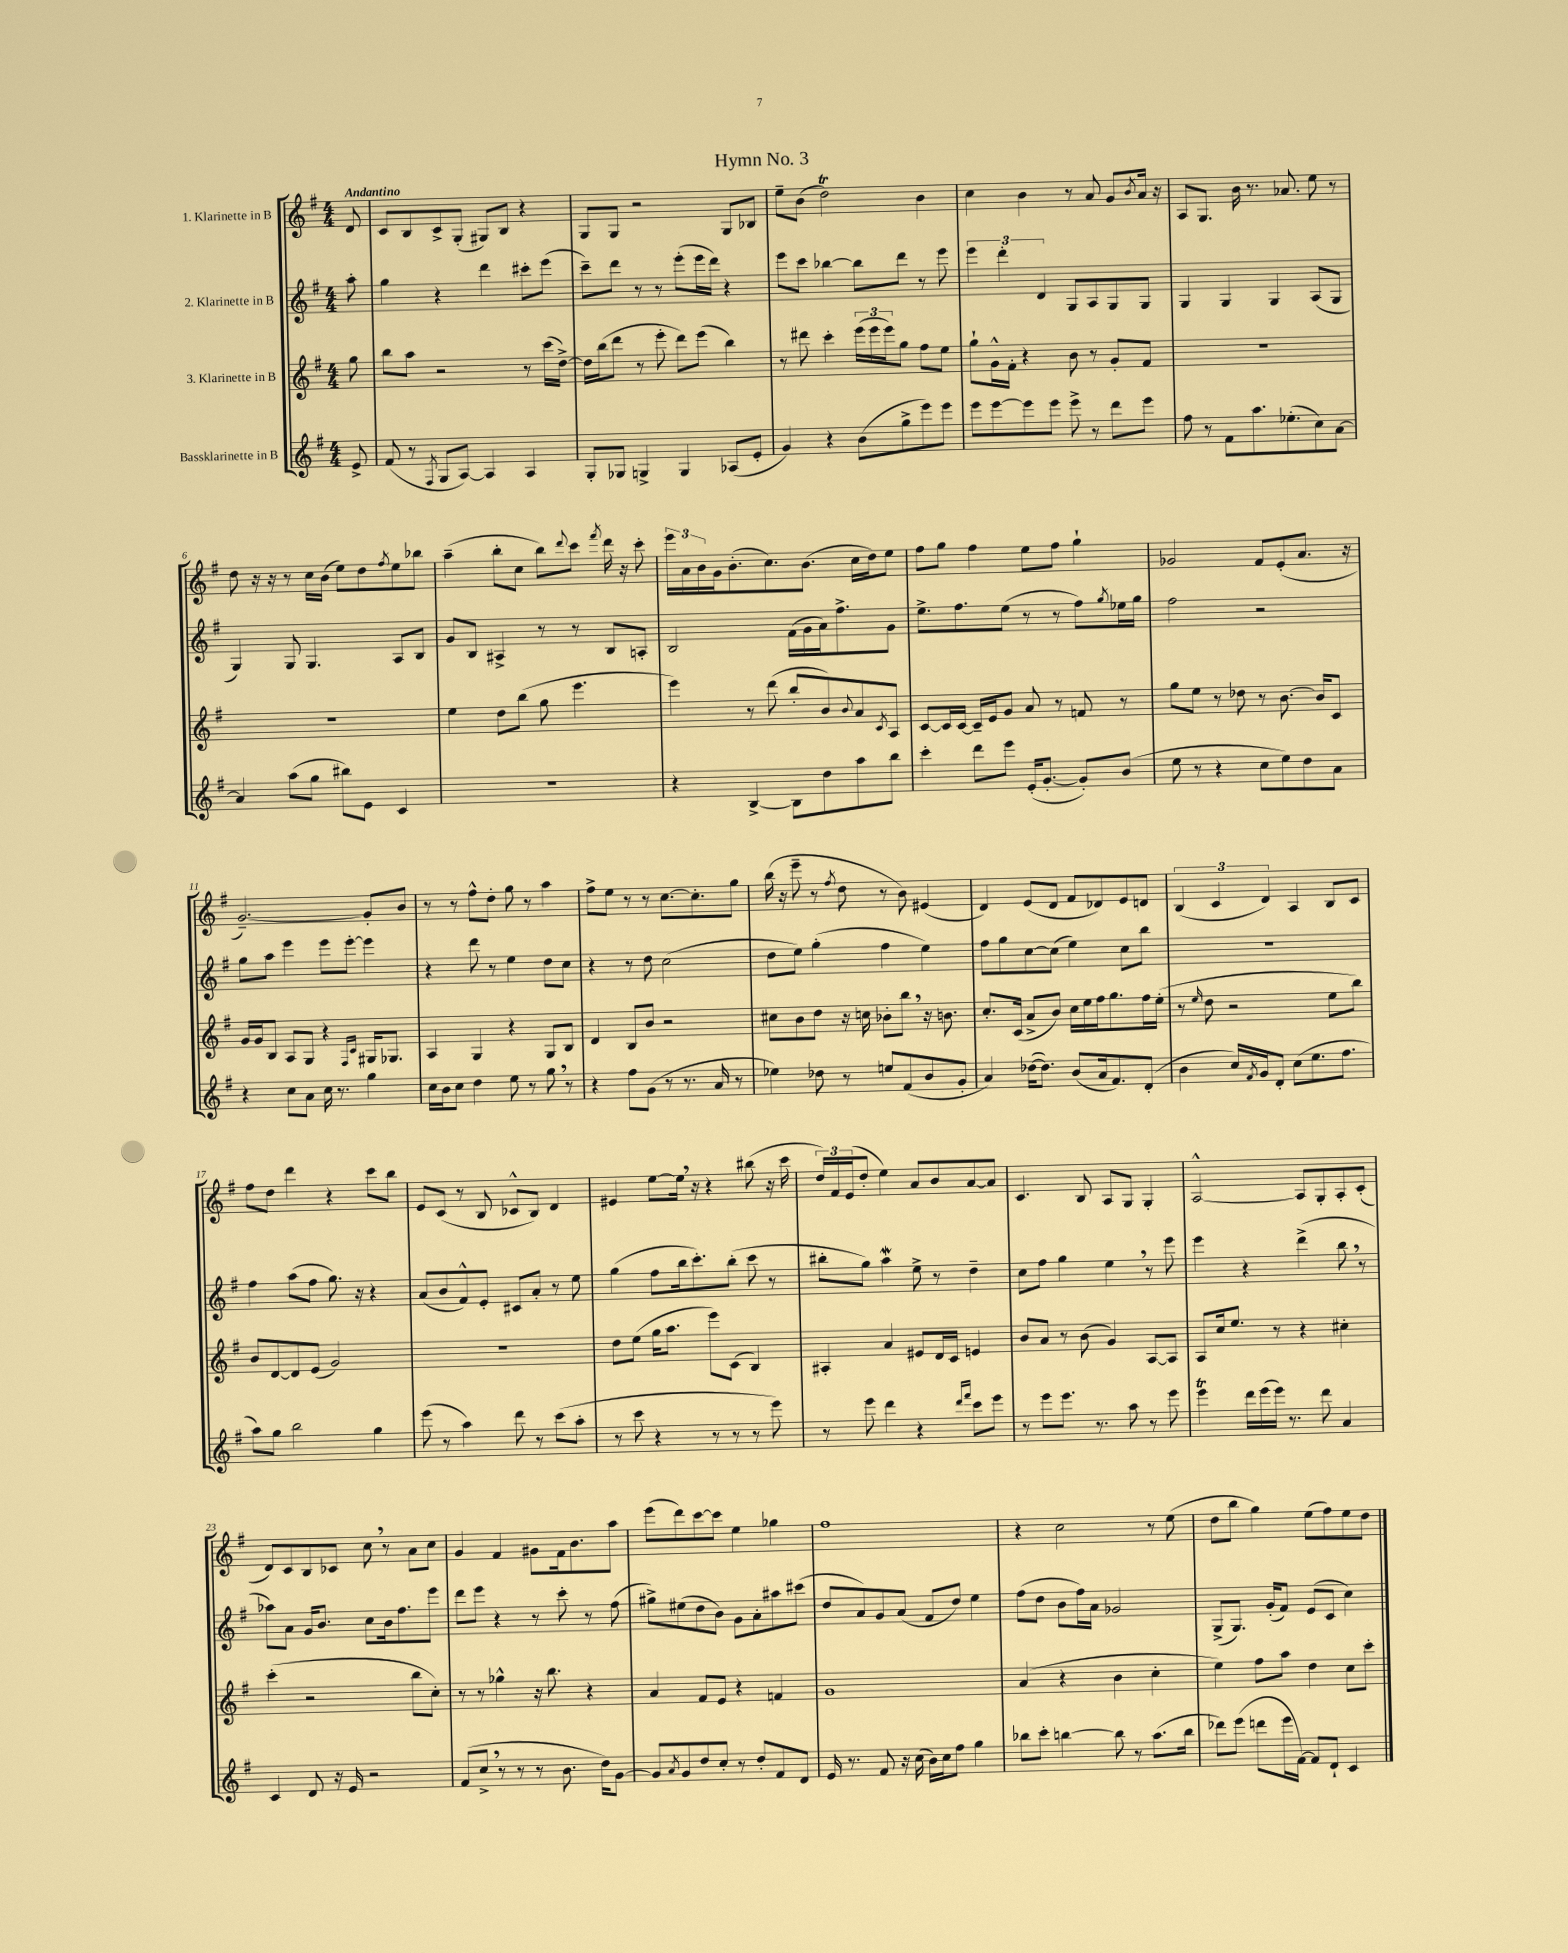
\header { title = "Hymn No. 3" }
<<
\new StaffGroup <<
\new Staff = "s0" \with { instrumentName = "1. Klarinette in B" } {
    \clef treble \key g \major \numericTimeSignature \time 4/4 \partial 8 \tempo "Andantino"
    d'8 |
    c'8 b8 c'8-> g8-.( gis8) b8 r4 |
    g8 g8 r2 g8 bes8 |
    e''8-- b'8( d''2\trill) b'4 |
    c''4 b'4 r8 a'8 g'8 \acciaccatura { b'8 } a'16 r16 |
    a8 g8. b'16 r8. aes'8. e''8 r8 |
    d''8 r16 r16 r8 c''16 b'16( e''8) d''8 \acciaccatura { fis''8 } e''8 bes''8 |
    a''4--( b''8-. c''8 b''8) \appoggiatura { d'''8 } c'''8 \acciaccatura { fis'''8 } d'''16 r16 c'''8-. |
    \tuplet 3/2 { e'''16 a'16 b'16 } g'16 b'8.-.( c''8.) b'8.( c''16 d''16) e''8 |
    fis''8 g''8 fis''4 e''8 fis''8 g''4-! |
    ges'2 fis'8 e'8-.( a'8. r16 |
    g'2.~--) g'8-. b'8 |
    r8 r8 fis''8-^ d''8-. g''8 r8 a''4 |
    fis''8-> e''8 r8 r8 c''8.~ c''8.-. g''8 |
    b''16( r16 e'''8-- r8 \acciaccatura { fis''8 } d''8 r8 b'8) eis'4( |
    d'4) e'8( d'8 fis'8 des'8) e'8 d'8 |
    \tuplet 3/2 { b4( c'4 d'4) } a4 b8 c'8 |
    fis''8 d''8 d'''4 r4 c'''8 b''8 |
    e'8 c'8( r8 b8 ces'8-^ b8) d'4 |
    eis'4 e''8~ e''16 \breathe r16 r4 bis''8( r16 c'''16 |
    \tuplet 3/2 { d''16) fis'16 e'16( } d''8-. e''4) a'8 b'8 a'8~ a'8 |
    c'4. b8 a8 g8 g4-. |
    a2~-^ a8 g8-. a8-. c'8-.( |
    d'8) c'8 b8 ces'8 c''8 \breathe r8 a'8 c''8 |
    g'4 fis'4 gis'8 fis'16 b'8. a''8 |
    e'''8( d'''8) c'''8~ c'''8 e''4 ges''4 |
    fis''1 |
    r4 c''2 r8 e''8( |
    d''8 b''8 g''4) e''8( fis''8) e''8 d''8 \bar "|." |
}
\new Staff = "s1" \with { instrumentName = "2. Klarinette in B" } {
    \clef treble \key g \major \numericTimeSignature \time 4/4 \partial 8
    a''8-. |
    g''4 r4 d'''4 cis'''8-. e'''8( |
    c'''8--) d'''8 r8 r8 e'''8-.( e'''16 d'''16) r4 |
    e'''8 c'''8 bes''4~ bes''8 d'''8 r8 e'''8 |
    \tuplet 3/2 { e'''4 d'''4-. d'4 } g8 a8 g8 g8 |
    g4 g4 g4 a8( g8 |
    g4) g8 g4. a8 b8 |
    g'8 b8 ais4-> r8 r8 b8 a8-. |
    b2 fis'16( g'16 a'16) fis''8.-> g'8 |
    e''8.-> fis''8. e''8( r8 r8 fis''8) \acciaccatura { g''8 } ees''16 g''16 |
    fis''2 r2 |
    g''8 a''8 e'''4 e'''8 e'''8~-. e'''4 |
    r4 d'''8 r8 e''4 d''8 c''8 |
    r4 r8 d''8 c''2( |
    d''8 e''8) g''4-.( fis''4 e''4) |
    fis''8 g''8 c''8~ c''8( e''4) c''8 b''8 |
    R1 |
    fis''4 a''8( fis''8 g''8.) r16 r4 |
    a'8( b'8 fis'8-^) e'8-. cis'8 a'8-. r8 e''8 |
    g''4( fis''8 b''16 c'''8.-.) b''8-.( c'''8 r8 |
    bis''8-. g''8) a''4\mordent e''8-> r8 d''4-- |
    c''8 fis''8 g''4 e''4 \breathe r8 e'''8 |
    e'''4 r4 d'''4->( b''8 \breathe r8 |
    aes''8) a'8 g'16 b'8. c''8 b'16 fis''8. e'''8 |
    d'''8 e'''8 r4 r8 c'''8-. r8 fis''8( |
    gis''8->) eis''8( d''8 b'8) g'8 a'8-. ais''8 cis'''8( |
    d''8 a'8) g'8 a'8( fis'8 d''8) e''4 |
    fis''8( d''8 b'8 fis''16) a'16 ges'2 |
    g8->( g8.) g'16-.( fis'8) e'8( c'8 c''4) \bar "|." |
}
\new Staff = "s2" \with { instrumentName = "3. Klarinette in B" } {
    \clef treble \key g \major \numericTimeSignature \time 4/4 \partial 8
    g''8 |
    b''8 a''8 r2 r8 c'''16( d''16~->) |
    d''16 b''16( d'''8 r8 e'''8-. d'''8) e'''8( b''4) |
    r8 dis'''8 c'''4-. \tuplet 3/2 { e'''16( e'''16 e'''16) } g''8 fis''8 e''8 |
    g''8-! g'16-^ fis'16-. r4 b'8 r8 g'8-. fis'8 |
    R1 |
    R1 |
    e''4 d''8 b''8( g''8 e'''4. |
    e'''4) r8 d'''8( b''8-. b'8) \appoggiatura { b'8 } a'8 \acciaccatura { c'8 } a8 |
    c'8~ c'16 c'16~ c'16-- e'16 g'8 a'8 r8 f'8 r8 |
    g''8 e''8 r8 des''8 r8 b'8.~ b'16 c'8 |
    g'16 g'16 b8 a8 g8 r4 \grace { fis16 c'16 } gis16 ges8. |
    a4 g4 r4 g8 b8 |
    d'4 b8 b'8 r2 |
    cis''8 b'8 d''8 r16 c''16 bes'8-. b''8 \breathe r16 b'8. |
    c''8.-. c'16( a'8-> b'8) c''16 e''16 fis''16 g''8. fis''16 e''16-.( |
    r8 \grace { e''16 } d''8 r2 e''8 b''8) |
    b'8 d'8~ d'8 e'8( g'2) |
    R1 |
    d''8 e''8( g''16 a''8. e'''8) c'8( b4) |
    ais4-. a'4 eis'8 d'16 c'16 e'4 |
    b'8 a'8 r8 b'8( g'4) a8~ a8 |
    a8 c''16 e''8. r8 r4 cis''4-. |
    c'''4-.( r2 b''8 c''8-.) |
    r8 r8 ges''4-^ r16 b''8. r4 |
    a'4 fis'8 e'8 r4 f'4 |
    g'1 |
    a'4( r4 b'4 c''4-. |
    e''4) fis''8 a''8 d''4 c''8 c'''8-. \bar "|." |
}
\new Staff = "s3" \with { instrumentName = "Bassklarinette in B" } {
    \clef treble \key g \major \numericTimeSignature \time 4/4 \partial 8
    e'8-> |
    fis'8( r8 \acciaccatura { fis8 } g8 a8~) a4 a4 |
    g8-. ges8 g4-> g4 aes8( e'8-. |
    g'4) r4 b'8( g''8-> e'''8) e'''8 |
    e'''8 e'''8~ e'''8 e'''8 e'''8-> r8 d'''8 e'''8 |
    fis''8 r8 fis'8 a''8. ees''8.-.( c''8) a'8~ |
    a'4 a''8( g''8 bis''8) e'8 c'4 |
    R1 |
    r4 b4~-> b8 d''8 a''8 b''8 |
    c'''4-. d'''8 e'''8 e'16-.( g'8.~-. g'8-.) b'8( |
    e''8 r8 r4 c''8 e''8) d''8 a'8 |
    r4 c''8 a'8 c''16 r8. g''4 |
    c''16 b'16 c''8 d''4 e''8 r8 g''8 \breathe r8 |
    r4 fis''8 g'8( r8 r8. a'16 r8 |
    ees''4) des''8 r8 e''8 fis'8( b'8 g'8-. |
    a'4) des''16~( des''8.) b'8( a'16 fis'8.) d'8-.( |
    b'4 c''16) \acciaccatura { fis'8 } g'16 d'8-. c''8( e''8. fis''8. |
    a''8) g''8 b''2 g''4 |
    e'''8( r8 a''4) d'''8 r8 c'''8( a''8-. |
    r8 c'''8 r4 r8 r8 r8 e'''8) |
    r8 e'''8 d'''4 r4 \grace { d'''16 fis'''16 } c'''8 e'''8 |
    r8 e'''8 e'''8. r8. a''8 r8 e'''8 |
    e'''4\trill d'''16 e'''16( e'''16) r8. d'''8 a'4 |
    c'4 d'8 r16 e'16 r2 |
    fis'8( c''8-> \breathe r8 r8 r8 b'8. d''16) g'8~ |
    g'8 \acciaccatura { a'8 } g'8 d''8 c''8-. r8 d''8-. fis'8 d'8 |
    e'16 r8. fis'8 r16 c''16( b'16) c''16 fis''8 g''4 |
    bes''8 c'''8-. b''4~ b''8 r8 a''8.( b''16 |
    des'''8) e'''8( d'''8 e'''16 fis'16~) fis'8 d'8-! c'4 \bar "|." |
}
>>
>>
